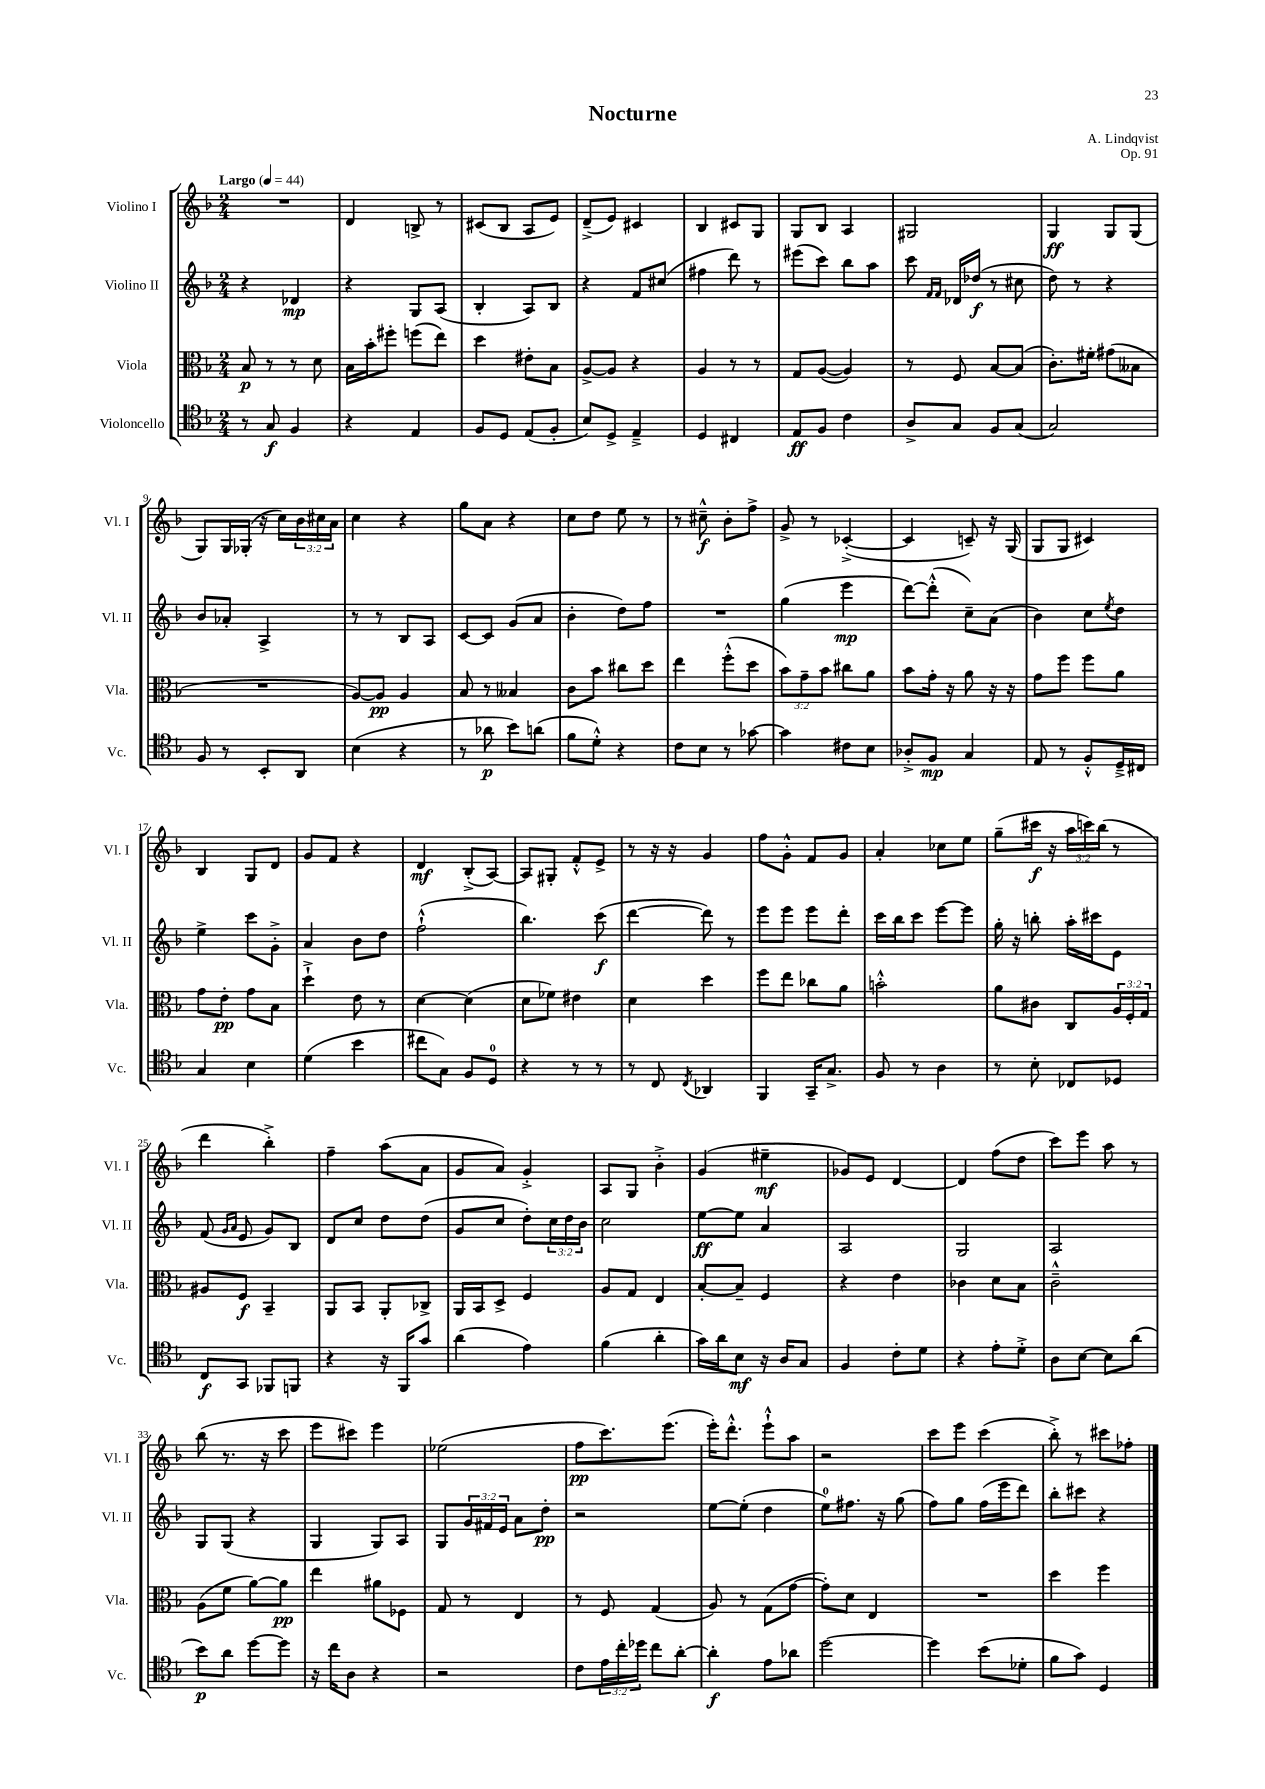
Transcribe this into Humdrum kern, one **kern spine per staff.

**kern	**dynam	**kern	**dynam	**kern	**dynam	**kern	**dynam
*part4	*part4	*part3	*part3	*part2	*part2	*part1	*part1
*staff4	*staff4	*staff3	*staff3	*staff2	*staff2	*staff1	*staff1
*I"Violoncello	*	*I"Viola	*	*I"Violino II	*	*I"Violino I	*
*I'Vc.	*	*I'Vla.	*	*I'Vl. II	*	*I'Vl. I	*
*clefC4	*	*clefC3	*	*clefG2	*	*clefG2	*
*k[b-]	*	*k[b-]	*	*k[b-]	*	*k[b-]	*
*M2/4	*	*M2/4	*	*M2/4	*	*M2/4	*
*MM44	*	*MM44	*	*MM44	*	*MM44	*
=1	=1	=1	=1	=1	=1	=1	=1
!	!	!	!	!	!	!LO:TX:a:B:t=Largo	!
8r	.	8B-/	p	4r	.	2r	.
8G/	f	8r	.	.	.	.	.
4F/	.	8r	.	4d-X/	mp	.	.
.	.	8d\	.	.	.	.	.
=2	=2	=2	=2	=2	=2	=2	=2
4r	.	16B-\LL	.	4r	.	4d/	.
.	.	16b-'\J	.	.	.	.	.
.	.	8ff#X'\J	.	.	.	.	.
4E/	.	(8ffn\L	.	8G/L	.	8Bn^/	.
.	.	8ee\J)	.	(8A/J	.	8r	.
=3	=3	=3	=3	=3	=3	=3	=3
8F/L	.	4dd\	.	4B-'/	.	(8c#X/L	.
8D/J	.	.	.	.	.	8B-/J	.
(8E/L	.	8e#X'\L	.	8A/L)	.	8A/L	.
8F'/J	.	8B-\J	.	8B-/J	.	8e/J)	.
=4	=4	=4	=4	=4	=4	=4	=4
8B-/L)	.	[8A^/L	.	4r	.	(8d~^/L	.
8D^/J	.	8A/J]	.	.	.	8e/J)	.
4E~^/	.	4r	.	8f/L	.	4c#X/	.
.	.	.	.	(8cc#X/J	.	.	.
=5	=5	=5	=5	=5	=5	=5	=5
4D/	.	4A/	.	4ff#X\	.	4B-/	.
4C#X/	.	8r	.	8ddd\)	.	8c#X/L	.
.	.	8r	.	8r	.	8G/J	.
=6	=6	=6	=6	=6	=6	=6	=6
8E/L	ff	8G/L	.	(8eee#X\L	.	8G/L	.
8F/J	.	([8A/J	.	8ccc\J)	.	8B-/J	.
4c\	.	4A/])	.	8bb-\L	.	4A/	.
.	.	.	.	8aa\J	.	.	.
=7	=7	=7	=7	=7	=7	=7	=7
8A^/L	.	8r	.	8ccc\	.	2G#X/	.
.	.	.	.	16qqf/LL	.	.	.
.	.	.	.	16qqf/JJ	.	.	.
8G/J	.	8F/	.	16d-X/LL	.	.	.
.	.	.	.	(16dd-X/JJ	f	.	.
8F/L	.	[8B-/L	.	8r	.	.	.
(8G/J	.	(8B-/J]	.	8cc#X\	.	.	.
=8	=8	=8	=8	=8	=8	=8	=8
2G/)	.	8.c'\L)	.	8dd\)	.	4G/	ff
.	.	.	.	8r	.	.	.
.	.	16f#X'\Jk	.	.	.	.	.
.	.	(8g#X\L	.	4r	.	8G/L	.
.	.	8B--X\J	.	.	.	(8G/J	.
!!LO:LB:g=z
=9	=9	=9	=9	=9	=9	=9	=9
8F/	.	2r	.	8b-/L	.	8G/L)	.
8r	.	.	.	8a-X'/J	.	16G/L	.
.	.	.	.	.	.	(16G-X'/JJ	.
8BB-'/L	.	.	.	4A^/	.	16r	.
.	.	.	.	.	.	16cc\LL)	.
8AA/J	.	.	.	.	.	24b-\	.
.	.	.	.	.	.	24cc#X\	.
.	.	.	.	.	.	24a\JJ	.
=10	=10	=10	=10	=10	=10	=10	=10
(4B-\	.	[8A/L)	.	8r	.	4cc\	.
.	.	8A/J]	pp	8r	.	.	.
4r	.	4A/	.	8B-/L	.	4r	.
.	.	.	.	8A/J	.	.	.
=11	=11	=11	=11	=11	=11	=11	=11
8r	.	8B-/	.	[8c/L	.	8gg\L	.
8a-X\	p	8r	.	8c/J]	.	8a\J	.
8b-\L)	.	4B--X/	.	(8g/L	.	4r	.
(8an\J	.	.	.	8a/J	.	.	.
=12	=12	=12	=12	=12	=12	=12	=12
8f\L	.	8c\L	.	4b-'\	.	8cc\L	.
8d'^^\J)	.	8b-\J	.	.	.	8dd\J	.
4r	.	8cc#X\L	.	8dd\L)	.	8ee\	.
.	.	8dd\J	.	8ff\J	.	8r	.
=13	=13	=13	=13	=13	=13	=13	=13
8c\L	.	4ee\	.	2r	.	8r	.
8B-\J	.	.	.	.	.	8cc#X~^^\	f
8r	.	(8ff'^^\L	.	.	.	8b-'\L	.
[8g-X\	.	8dd\J	.	.	.	8ff^\J	.
=14	=14	=14	=14	=14	=14	=14	=14
4g-\]	.	12b-\L)	.	(4gg\	.	8g^/	.
.	.	12g~\	.	.	.	.	.
.	.	.	.	.	.	8r	.
.	.	12b-\J	.	.	.	.	.
8c#X\L	.	8cc#X\L	.	4eee\	mp	([4c-X'^/	.
8B-\J	.	8a\J	.	.	.	.	.
=15	=15	=15	=15	=15	=15	=15	=15
8A-X'^/L	.	8b-\L	.	[8ddd\L)	.	4c-/]	.
8F/J	mp	16g'\Jk	.	(8ddd'^^\J]	.	.	.
.	.	16r	.	.	.	.	.
4G/	.	8a\	.	8cc~\L)	.	8cn~/)	.
.	.	16r	.	(8a\J	.	16r	.
.	.	16r	.	.	.	(16G/	.
=16	=16	=16	=16	=16	=16	=16	=16
8E/	.	8g\L	.	4b-\)	.	8G/L	.
8r	.	8ff\J	.	.	.	8G/J	.
8F'^^/L	.	8ff\L	.	8cc\L	.	4c#X/)	.
.	.	.	.	8qee/	.	.	.
16D~^/L	.	8a\J	.	8dd\J	.	.	.
16C#X/JJ	.	.	.	.	.	.	.
!!LO:LB:g=z
=17	=17	=17	=17	=17	=17	=17	=17
4G/	.	8g\L	.	4ee^\	.	4B-/	.
.	.	8e'\J	pp	.	.	.	.
4B-\	.	8g\L	.	8ccc\L	.	8G/L	.
.	.	8B-\J	.	8g'^\J	.	8d/J	.
=18	=18	=18	=18	=18	=18	=18	=18
(4d\	.	4dd`^\	.	4a/	.	8g/L	.
.	.	.	.	.	.	8f/J	.
4b-\	.	8e\	.	8b-\L	.	4r	.
.	.	8r	.	8dd\J	.	.	.
=19	=19	=19	=19	=19	=19	=19	=19
8cc#X\L	.	[4d\	.	(2ff`^^\	.	4d/	mf
8G\J)	.	.	.	.	.	.	.
8F/L	.	(4d\]	.	.	.	(8B-'^/L	.
8D/J	.	.	.	.	.	[8A/J)	.
=20	=20	=20	=20	=20	=20	=20	=20
4r	.	8d\L	.	4.bb-\)	.	8A/L]	.
.	.	8f-X\J)	.	.	.	8G#X'/J	.
8r	.	4e#X\	.	.	.	8f'^^/L	.
8r	.	.	.	(8ccc\	f	8e^/J	.
=21	=21	=21	=21	=21	=21	=21	=21
8r	.	4d\	.	[4ddd\	.	8r	.
8C/	.	.	.	.	.	16r	.
.	.	.	.	.	.	16r	.
8qC/	.	.	.	.	.	.	.
4AA-X/	.	4dd\	.	8ddd\])	.	4g/	.
.	.	.	.	8r	.	.	.
=22	=22	=22	=22	=22	=22	=22	=22
4FF/	.	8ff\L	.	8eee\L	.	8ff\L	.
.	.	8ee\J	.	8eee\J	.	8g'^^\J	.
16GG~/KL	.	8cc-X\L	.	8eee\L	.	8f/L	.
8.G^/J	.	.	.	.	.	.	.
.	.	8a\J	.	8ddd'\J	.	8g/J	.
=23	=23	=23	=23	=23	=23	=23	=23
8F/	.	2bn'^^\	.	16ccc\LL	.	4a'/	.
.	.	.	.	16bb-\J	.	.	.
8r	.	.	.	8ccc\J	.	.	.
4A\	.	.	.	[8eee\L	.	8cc-X\L	.
.	.	.	.	8eee\J]	.	8ee\J	.
=24	=24	=24	=24	=24	=24	=24	=24
8r	.	8a\L	.	16gg'\	.	(8gg~\L	.
.	.	.	.	16r	.	.	.
8B-'\	.	8c#X\J	.	8bbn'\	.	16ccc#X\Jk	f
.	.	.	.	.	.	16r	.
8C-X/L	.	8C/L	.	16aa'\LL	.	24aa\LL	.
.	.	.	.	.	.	24cccn\)	.
.	.	.	.	16ccc#X\J	.	.	.
.	.	.	.	.	.	(24bb-\JJ	.
8D-X/J	.	24A/L	.	8e\J	.	8r	.
.	.	24F'/	.	.	.	.	.
.	.	24G/JJ	.	.	.	.	.
!!LO:LB:g=z
=25	=25	=25	=25	=25	=25	=25	=25
8C/L	f	8A#X/L	.	(8f/	.	4ddd\	.
.	.	.	.	16qqg/LL	.	.	.
.	.	.	.	16qqa/JJ	.	.	.
8GG/J	.	8F/J	f	8e/	.	.	.
8FF-X/L	.	4BB-~/	.	8g/L)	.	4bb-'^\)	.
8FFn/J	.	.	.	8B-/J	.	.	.
=26	=26	=26	=26	=26	=26	=26	=26
4r	.	8AA/L	.	8d/L	.	4ff~\	.
.	.	8BB-/J	.	8cc/J	.	.	.
16r	.	8AA'/L	.	8dd\L	.	(8aa\L	.
16FF/KL	.	.	.	.	.	.	.
8g/J	.	8C-X^/J	.	(8dd\J	.	8a\J	.
=27	=27	=27	=27	=27	=27	=27	=27
(4a\	.	16AA/LL	.	8g/L	.	8g/L	.
.	.	16BB-/J	.	.	.	.	.
.	.	8D^/J	.	8cc/J	.	8a/J)	.
4e\)	.	4F/	.	8dd'\L)	.	4g'^/	.
.	.	.	.	24cc\L	.	.	.
.	.	.	.	24dd\	.	.	.
.	.	.	.	24b-\JJ	.	.	.
=28	=28	=28	=28	=28	=28	=28	=28
(4f\	.	8A/L	.	2cc\	.	8A/L	.
.	.	8G/J	.	.	.	8G/J	.
4a'\	.	4E/	.	.	.	4b-'^\	.
=29	=29	=29	=29	=29	=29	=29	=29
16g\LL)	.	[8B-'/L	.	[8ee\L	ff	(4g/	.
16a\J	.	.	.	.	.	.	.
8B-\J	mf	8B-~/J]	.	8ee\J]	.	.	.
16r	.	4F/	.	4a/	.	4ee#X~\	mf
16A/KL	.	.	.	.	.	.	.
8G/J	.	.	.	.	.	.	.
=30	=30	=30	=30	=30	=30	=30	=30
4F/	.	4r	.	2A/	.	8g-X/L)	.
.	.	.	.	.	.	8e/J	.
8c'\L	.	4e\	.	.	.	[4d/	.
8d\J	.	.	.	.	.	.	.
=31	=31	=31	=31	=31	=31	=31	=31
4r	.	4c-X\	.	2G/	.	4d/]	.
8e'\L	.	8d\L	.	.	.	(8ff\L	.
8d'^\J	.	8B-\J	.	.	.	8dd\J	.
=32	=32	=32	=32	=32	=32	=32	=32
8A\L	.	2c~^^\	.	2A/	.	8ccc\L)	.
[8B-\J	.	.	.	.	.	8eee\J	.
8B-\L]	.	.	.	.	.	8aa\	.
(8a\J	.	.	.	.	.	8r	.
!!LO:LB:g=z
=33	=33	=33	=33	=33	=33	=33	=33
8b-\L)	p	(8A\L	.	8G/L	.	(8bb-\	.
8a\J	.	8f\J	.	(8G/J	.	8.r	.
[8dd\L	.	[8a\L)	.	4r	.	.	.
.	.	.	.	.	.	16r	.
8dd\J]	.	8a\J]	pp	.	.	8ccc\	.
=34	=34	=34	=34	=34	=34	=34	=34
16r	.	4ee\	.	4G/	.	8eee\L	.
16cc\KL	.	.	.	.	.	.	.
8A\J	.	.	.	.	.	8ccc#X\J)	.
4r	.	8a#X\L	.	8G/L)	.	4eee\	.
.	.	8F-X\J	.	8A/J	.	.	.
=35	=35	=35	=35	=35	=35	=35	=35
2r	.	8G/	.	8G/L	.	(2ee-X\	.
.	.	8r	.	24g/L	.	.	.
.	.	.	.	24f#X/	.	.	.
.	.	.	.	24e/JJ	.	.	.
.	.	4E/	.	8a\L	.	.	.
.	.	.	.	8dd'\J	pp	.	.
=36	=36	=36	=36	=36	=36	=36	=36
8c\L	.	8r	.	2r	.	8ff\L	pp
24e\L	.	8F/	.	.	.	8.ccc\)	.
24cc'\	.	.	.	.	.	.	.
24dd-X\JJ	.	.	.	.	.	.	.
8cc\L	.	(4G/	.	.	.	.	.
.	.	.	.	.	.	(8.eee\J	.
[8a'\J	.	.	.	.	.	.	.
=37	=37	=37	=37	=37	=37	=37	=37
4a'\]	f	8A/)	.	[8ee\L	.	16eee'\KL)	.
.	.	.	.	.	.	8.ddd'^^\J	.
.	.	8r	.	(8ee'\J]	.	.	.
8e\L	.	(8G\L	.	4dd\	.	8eee`^^\L	.
8a-X\J	.	[8g\J	.	.	.	8aa\J	.
=38	=38	=38	=38	=38	=38	=38	=38
[2dd\	.	8g'\L])	.	8ee\L)	.	2r	.
.	.	8d\J	.	8.ff#X\J	.	.	.
.	.	4E/	.	.	.	.	.
.	.	.	.	16r	.	.	.
.	.	.	.	(8gg\	.	.	.
=39	=39	=39	=39	=39	=39	=39	=39
4dd\]	.	2r	.	8ff\L)	.	8ccc\L	.
.	.	.	.	8gg\J	.	8eee\J	.
(8b-\L	.	.	.	(16ff\LL	.	(4ccc\	.
.	.	.	.	16eee\J	.	.	.
8d-X'\J	.	.	.	8ddd\J)	.	.	.
=40	=40	=40	=40	=40	=40	=40	=40
8f\L	.	4dd\	.	8bb-'\L	.	8bb-'^\)	.
8g\J)	.	.	.	8ccc#X\J	.	8r	.
4D/	.	4ff\	.	4r	.	8ccc#X\L	.
.	.	.	.	.	.	8ff-X'\J	.
==	==	==	==	==	==	==	==
*-	*-	*-	*-	*-	*-	*-	*-
